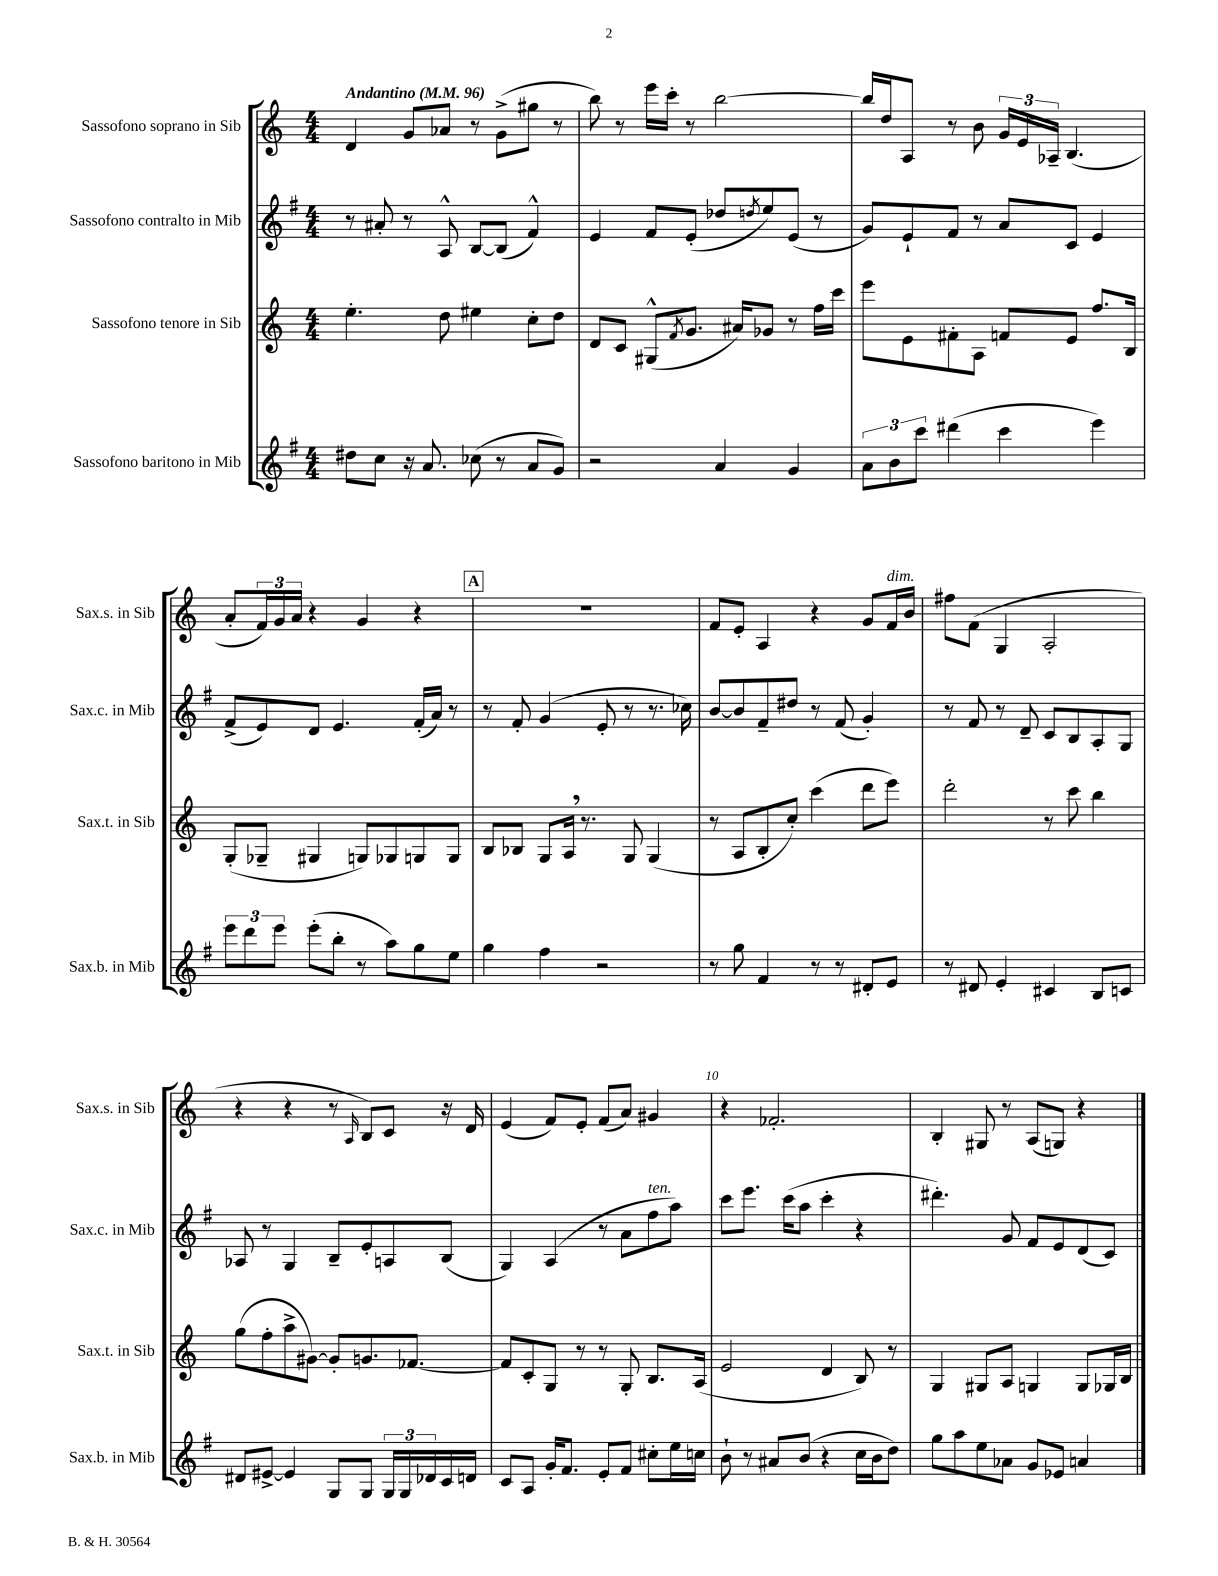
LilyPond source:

<<
\new StaffGroup <<
\new Staff = "s0" \with { instrumentName = "Sassofono soprano in Sib" shortInstrumentName = "Sax.s. in Sib" } {
    \clef treble \key c \major \numericTimeSignature \time 4/4 \tempo "Andantino" 4 = 96
    d'4 g'8 aes'8 r8 g'8->( gis''8 r8 |
    b''8) r8 e'''16 c'''16-. r8 b''2~ |
    b''16 d''16 a8 r8 b'8 \tuplet 3/2 { g'16 e'16 aes16-- } b4.( |
    a'8-. \tuplet 3/2 { f'16) g'16 a'16 } r4 g'4 r4 |
    \mark \markup { \box "A" } R1 |
    f'8 e'8-. a4 r4 g'8 f'16^\markup { \italic "dim." } b'16 |
    fis''8 f'8( g4 a2-. |
    r4 r4 r8 \grace { a16 } b8) c'8 r16 d'16 |
    e'4( f'8) e'8-. f'8( a'8) gis'4 |
    r4 fes'2.-. |
    b4-. gis8 r8 a8( g8) r4 \bar "|." |
}
\new Staff = "s1" \with { instrumentName = "Sassofono contralto in Mib" shortInstrumentName = "Sax.c. in Mib" } {
    \clef treble \key g \major \numericTimeSignature \time 4/4
    r8 ais'8-. r8 a8-^ b8~ b8( fis'4-^) |
    e'4 fis'8 e'8-.( des''8 \acciaccatura { d''8 } e''8) e'8( r8 |
    g'8) e'8-! fis'8 r8 a'8 c'8 e'4 |
    fis'8->( e'8) d'8 e'4. fis'16-.( a'16) r8 |
    \mark \markup { \box "A" } r8 fis'8-. g'4( e'8-. r8 r8. ces''16) |
    b'8~ b'8 fis'8-- dis''8 r8 fis'8( g'4-.) |
    r8 fis'8 r8 d'8-- c'8 b8 a8-. g8 |
    aes8 r8 g4 b8-- e'8-. a8 b8( |
    g4) a4( r8 a'8 fis''8^\markup { \italic "ten." } a''8) |
    c'''8 e'''8. c'''16( a''8 c'''4-. r4 |
    dis'''4.-.) g'8 fis'8 e'8 d'8( c'8) \bar "|." |
}
\new Staff = "s2" \with { instrumentName = "Sassofono tenore in Sib" shortInstrumentName = "Sax.t. in Sib" } {
    \clef treble \key c \major \numericTimeSignature \time 4/4
    e''4.-. d''8 eis''4 c''8-. d''8 |
    d'8 c'8 gis8-^( \acciaccatura { f'8 } g'8. ais'16) ges'8 r8 f''16 c'''16 |
    e'''8 e'8 fis'8-. a8 f'8 e'8 f''8. b16 |
    g8-.( ges8-- gis4 g8) ges8 g8 g8 |
    \mark \markup { \box "A" } b8 bes8 g8 a16 \breathe r8. g8 g4( |
    r8 a8 b8-. c''8-.) c'''4( d'''8 e'''8) |
    d'''2-. r8 c'''8 b''4 |
    g''8( f''8-. a''8-> gis'8~) gis'8-. g'8. fes'8.~ |
    fes'8 c'8-. g8 r8 r8 g8-. b8. a16( |
    e'2 d'4 b8) r8 |
    g4 gis8 a8 g4 g8 ges16 b16 \bar "|." |
}
\new Staff = "s3" \with { instrumentName = "Sassofono baritono in Mib" shortInstrumentName = "Sax.b. in Mib" } {
    \clef treble \key g \major \numericTimeSignature \time 4/4
    dis''8 c''8 r16 a'8. ces''8( r8 a'8 g'8) |
    r2 a'4 g'4 |
    \tuplet 3/2 { a'8 b'8 c'''8 } dis'''4( c'''4 e'''4) |
    \tuplet 3/2 { e'''8 d'''8 e'''8 } e'''8-.( b''8-. r8 a''8) g''8 e''8 |
    \mark \markup { \box "A" } g''4 fis''4 r2 |
    r8 g''8 fis'4 r8 r8 dis'8-. e'8 |
    r8 dis'8 e'4-. cis'4 b8 c'8 |
    dis'8 eis'8~-> eis'4 g8 g8 \tuplet 3/2 { g16 g16 des'16 } c'16 d'16 |
    c'8 a8 g'16-. fis'8. e'8-. fis'8 cis''8-. e''16 c''16 |
    b'8-! r8 ais'8 b'8( r4 c''16 b'16 d''8) |
    g''8 a''8 e''8 aes'8 g'8 ees'8 a'4 \bar "|." |
}
>>
>>
\layout { \context { \Score \override BarNumber.break-visibility = ##(#f #t #t) barNumberVisibility = #(every-nth-bar-number-visible 5) } }
